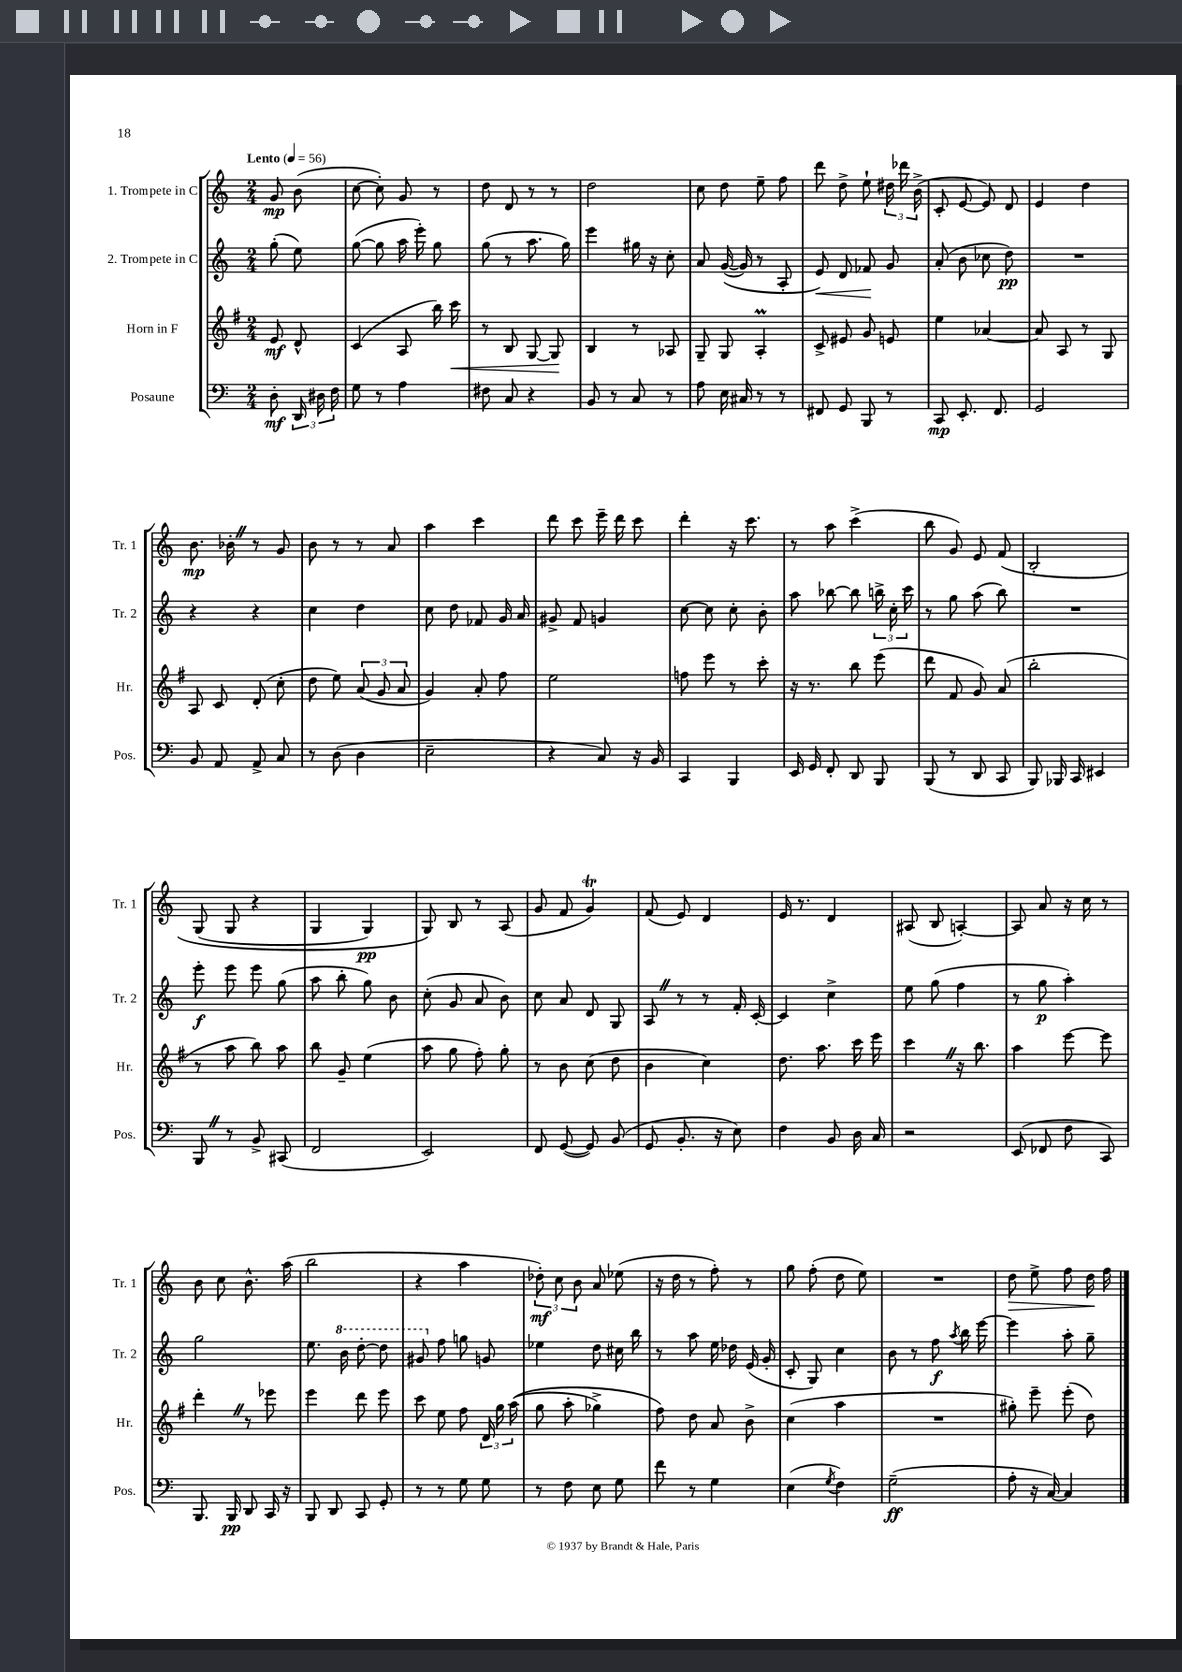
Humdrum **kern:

**kern	**kern	**kern	**kern
*staff4	*staff3	*staff2	*staff1
*clefF4	*clefG2	*clefG2	*clefG2
*k[]	*k[f#]	*k[]	*k[]
*M2/4	*M2/4	*M2/4	*M2/4
*MM56	*MM56	*MM56	*MM56
8D'	8e	(8gg'	8g
24DD	8d^^	8ee)	(8b
24D#	.	.	.
24F	.	.	.
=	=	=	=
8G	(4c	([8gg	[8cc
8r	.	8gg]	8cc'])
4A	8A	16aa	8g
.	.	16eee')	.
.	16bb)	8gg	8r
.	16ccc	.	.
=	=	=	=
8F#	8r	(8gg	8dd
8C	8B	8r	8d
4r	[8G	8.aa	8r
.	8G]	.	8r
.	.	16gg)	.
=	=	=	=
8BB	4B	4eee	2dd
8r	.	.	.
8C	8r	16gg#	.
.	.	16r	.
8r	8A-	8cc'	.
=	=	=	=
8A	8G~	8a	8cc
16E	8G	&(([16g	8dd
16C#	.	16g])	.
8r	4A'	8r	8ee~
8r	.	8A'	8ff
=	=	=	=
8FF#	8c^	8e&)	8ddd
8GG	8e#	8d	8dd^
8BBB	8g	8f-	8ee`
8r	8e	8g	24dd#
.	.	.	24ddd-
.	.	.	(24b^
=	=	=	=
8CC	4ee	(8a'	8c'
8.EE'	.	8b	[8e
.	[4a-	8cc-	8e])
8.FF	.	.	.
.	.	8dd)	8d
=	=	=	=
2GG	8a-]	2r	4e
.	8A	.	.
.	8r	.	4dd
.	8G	.	.
=	=	=	=
8BB	8A	4r	8.b
8AA	8c	.	.
.	.	.	16b-'
8AA^	(8d'	4r	8r
8C	8cc'	.	8g
=	=	=	=
8r	8dd	4cc	8b
(8D	8ee)	.	8r
4D	(12a	4dd	8r
.	12g	.	.
.	.	.	8a
.	12a	.	.
=	=	=	=
2E~	4g)	8cc	4aa
.	.	8dd	.
.	8a'	8f-	4ccc
.	8ff#	16g	.
.	.	16a	.
=	=	=	=
4r	2ee	8g#^	8ddd
.	.	8f	8ccc
8C)	.	4g	16eee~
.	.	.	16ddd
16r	.	.	8ccc
16BB	.	.	.
=	=	=	=
4CC	8ff	[8cc	4ddd'
.	8eee	8cc]	.
4BBB	8r	8cc'	16r
.	.	.	8.ccc
.	8ccc'	8b'	.
=	=	=	=
16EE	16r	8aa	8r
16GG	8.r	.	.
8FF'	.	[8bb-	8aa
8DD	8bb	8bb-]	(4ccc^
8BBB	(8eee	24bb^	.
.	.	24cc'	.
.	.	24ccc	.
=	=	=	=
(8BBB	8ddd	8r	8bb
8r	8f#	8gg	8g)
8DD	8g)	(8aa	8e
8CC	(8a	8bb)	&(8f
=	=	=	=
8BBB)	2bb'	2r	2B'
16BBB-	.	.	.
16CC	.	.	.
4EE#	.	.	.
=	=	=	=
8BBB	8r	8eee'	(8G
8r	8aa	8eee	8G
8BB^	8bb)	8eee	4r
(8CC#	8aa	(8gg	.
=	=	=	=
2FF	8bb	8aa	4G
.	8g~	8bb'	.
.	(4ee	8gg)	4G)
.	.	8b	.
=	=	=	=
2EE)	8aa	(8cc'	8G&)
.	8gg	8g	8B
.	8ff#')	8a	8r
.	8gg'	8b)	(8A
=	=	=	=
8FF	8r	8cc	8g
([8GG	8b	8a	8f
8GG])	(8cc	8d	4g)
(8BB	8dd	8G	.
=	=	=	=
8GG	4b	8A	(8f
8.BB'	.	8r	8e)
.	4cc)	8r	4d
16r	.	.	.
8E)	.	16f'	.
.	.	[16c'	.
=	=	=	=
4F	8.dd	4c]	16e
.	.	.	8.r
.	8.aa	.	.
8BB	.	4cc^	4d
16D	16ccc	.	.
16C	16eee	.	.
=	=	=	=
2r	4ccc	8ee	(8A#
.	.	(8gg	8B
.	16r	4ff	[4A')
.	8.bb	.	.
=	=	=	=
(8EE	4aa	8r	8A]
8FF-	.	8gg	8a
8F	[8eee	4aa')	16r
.	.	.	16cc
8CC)	8eee]	.	8r
=	=	=	=
8.BBB	4ddd'	2gg	8b
.	.	.	8cc
16BBB	.	.	.
8DD	8r	.	8.b^^
16CC	8eee-	.	.
16r	.	.	(16aa
=	=	=	=
8BBB	4eee	8.ee	2bb
8DD	.	.	.
.	.	16bb	.
8CC	8ddd	[8ddd'	.
8GG'	8eee	8ddd]	.
=	=	=	=
8r	8ccc	8gg#	4r
8r	8ee	8ff	.
8G	8ff#	8gg	4aa
8G	24d	8g	.
.	24gg	.	.
.	&((24aa	.	.
=	=	=	=
8r	8gg	4ee-	12dd-')
.	.	.	12cc
8F	8aa'	.	.
.	.	.	12b
8E	4gg-^)	8dd	8a
8G	.	16cc#	(8ee-
.	.	16bb	.
=	=	=	=
8f	8ff#&)	8r	16r
.	.	.	16dd
8r	8dd	8aa	8r
4G	8a	16ee	8ff')
.	.	16dd-	.
.	8b^	(16e	8r
.	.	16g'	.
=	=	=	=
(4E	(4cc	8c'	8gg
.	.	8G)	(8ff'
8qG	.	.	.
4F)	4aa	4cc	8dd
.	.	.	8ee)
=	=	=	=
(2G~	2r	8b	2r
.	.	8r	.
.	.	8ff	.
.	.	8qaa	.
.	.	16bb	.
.	.	[16eee	.
=	=	=	=
8A'	8gg#')	4eee]	8dd
16r	8eee~	.	8ee^
[16C)	.	.	.
4C]	(8eee'	8aa'	8ff
.	8dd)	8gg~	16dd
.	.	.	16ff
==	==	==	==
*-	*-	*-	*-
